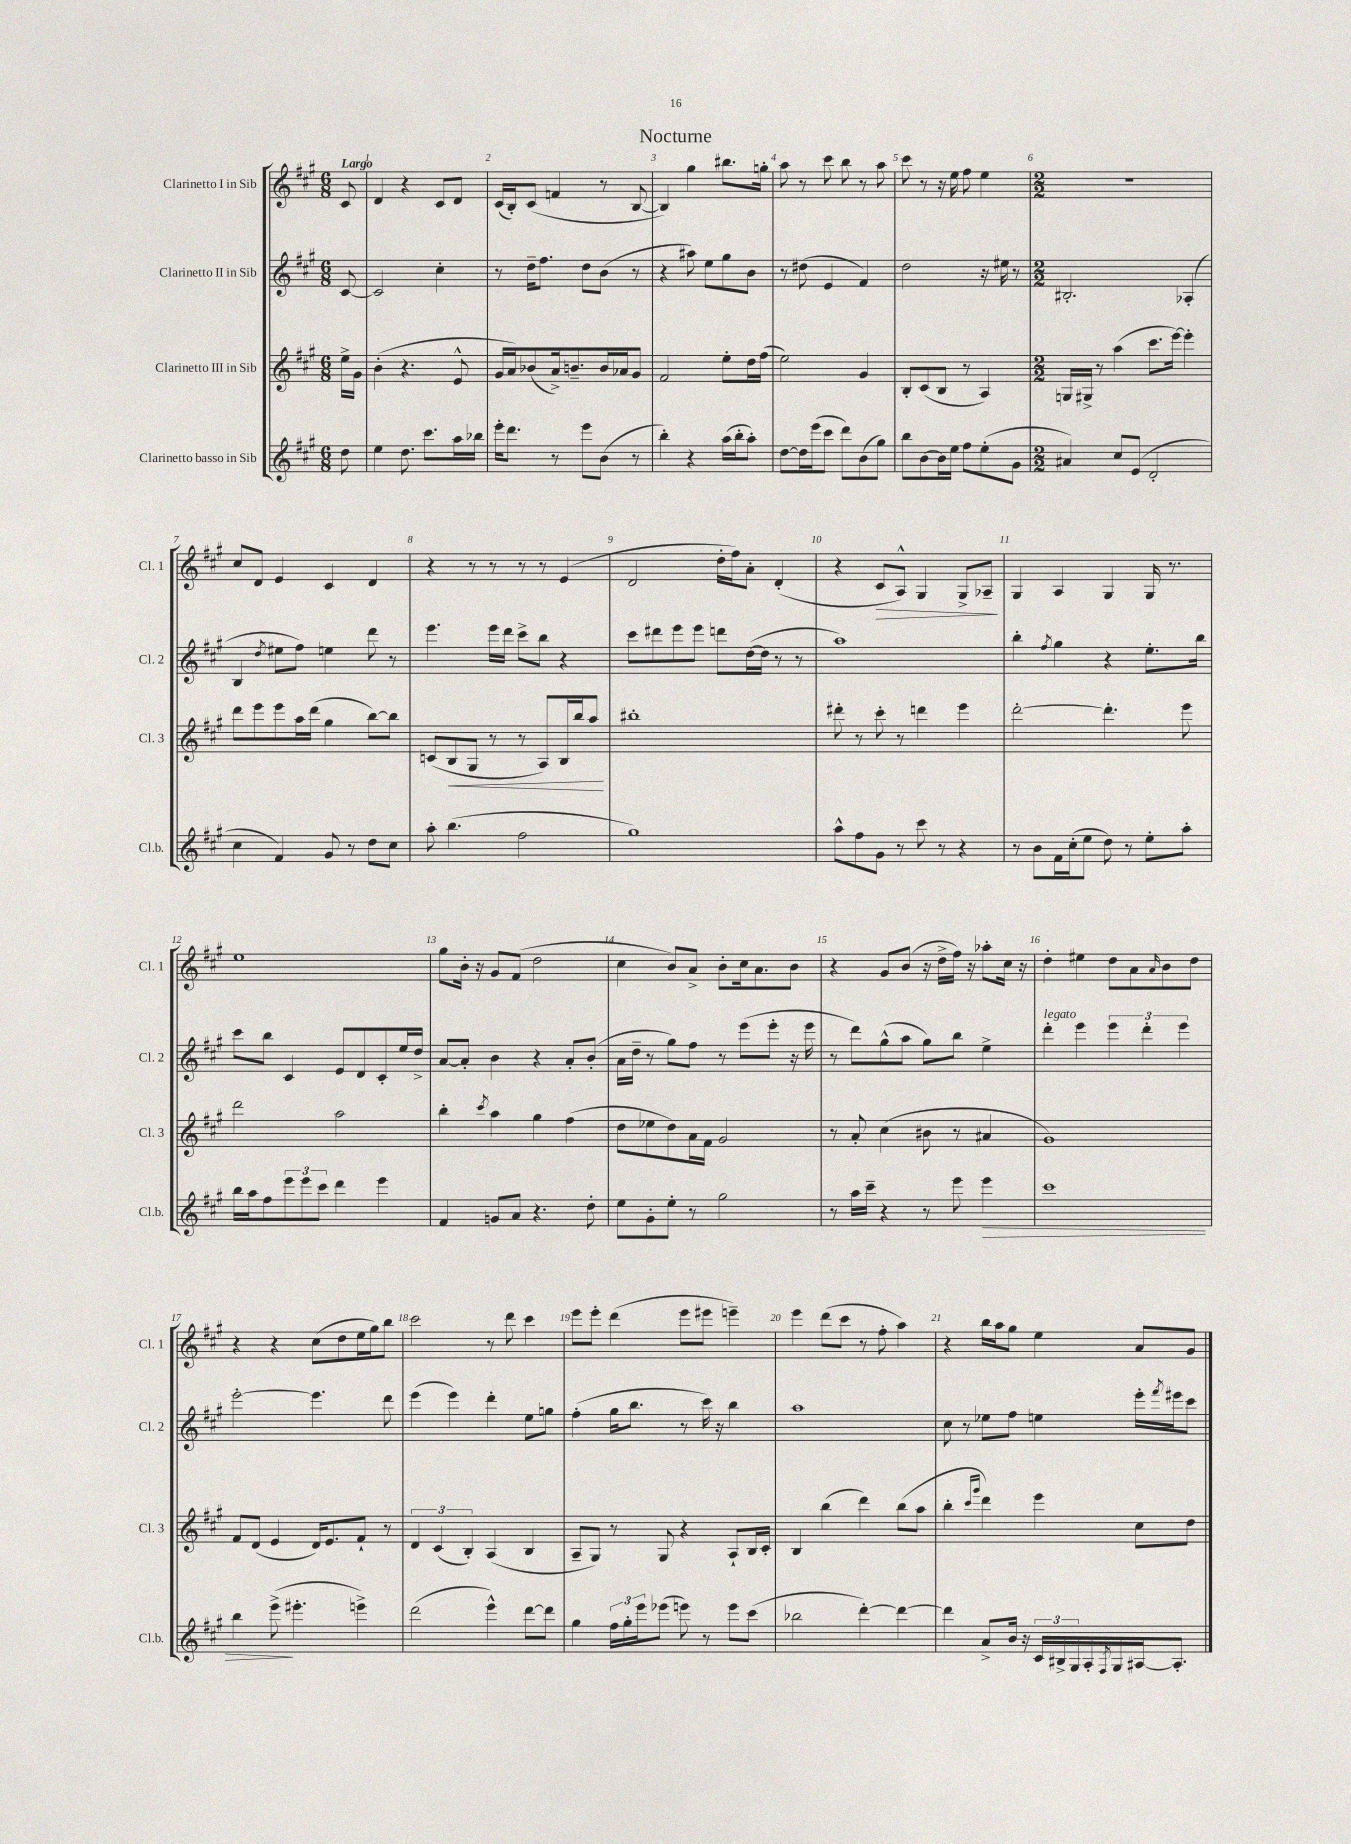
\header { title = "Nocturne" }
<<
\new StaffGroup <<
\new Staff = "s0" \with { instrumentName = "Clarinetto I in Sib" shortInstrumentName = "Cl. 1" } {
    \clef treble \key a \major \numericTimeSignature \time 6/8 \partial 8 \tempo "Largo"
    cis'8 |
    d'4 r4 cis'8 d'8 |
    cis'16( b16-.) cis'8( f'4 r8 b8~ |
    b4) gis''4 bis''8. g''16-. |
    a''8 r8 cis'''8 b''8 r8 a''8 |
    cis'''8 r8 r16 e''16 fis''8 e''4 |
    \numericTimeSignature \time 2/2 r1 |
    cis''8 d'8 e'4 cis'4 d'4 |
    r4 r8 r8 r8 r8 e'4( |
    d'2 d''16-. fis''16) a'8-. d'4-.( |
    r4 cis'8\> a8-^) gis4 gis8-> aes8--\! |
    gis4 a4 gis4 gis16 r8. |
    e''1 |
    gis''8 b'16-. r16 gis'8 fis'8( d''2 |
    cis''4 b'8) a'8-> b'8-. cis''16 a'8. b'8 |
    r4 gis'8 b'8( r16 d''16-> fis''16) r16 aes''8-. cis''16 r16 |
    d''4-. eis''4 d''8 a'8 \grace { a'16 } b'8 d''8 |
    r4 r4 cis''8( d''8 e''16 gis''16) b''8 |
    cis'''2 r8 d'''8 cis'''4 |
    e'''8 e'''8-. d'''4( e'''8 eis'''8 e'''4--) |
    e'''4 d'''8( cis'''8 r8 fis''8-. a''4) |
    r4 b''16 a''16 gis''8 e''4 a'8 gis'8 \bar "|." |
}
\new Staff = "s1" \with { instrumentName = "Clarinetto II in Sib" shortInstrumentName = "Cl. 2" } {
    \clef treble \key a \major \numericTimeSignature \time 6/8 \partial 8
    cis'8~ |
    cis'2 cis''4-. |
    r8 d''16-- fis''8. d''8 b'8( r8 |
    r4 ais''8) e''8 gis''8 b'8 |
    r8 dis''8( e'4 fis'4) |
    d''2 r16 eis''16 r8 |
    \numericTimeSignature \time 2/2 bis2.-. aes4-.( |
    b4 \acciaccatura { d''8 } eis''8 fis''8) e''4 d'''8 r8 |
    e'''4. e'''16 d'''16 cis'''8-> b''8 r4 |
    cis'''8 dis'''8 e'''8 e'''8 d'''8 d''16~( d''16 r8 r8 |
    a''1) |
    b''4-. \acciaccatura { fis''8 } gis''4 r4 e''8.-. b''16 |
    cis'''8 b''8 cis'4 e'8 d'8 cis'8-. e''16 d''16-> |
    a'8~ a'8-. b'4 r4 a'8-. b'8-.( |
    a'16 d''16-- r8 gis''8) fis''8 r8 e'''8( e'''8-. r16 e'''16 |
    r8 d'''8) gis''8-^( a''8 gis''8) b''8 e''4-> |
    d'''4-.^\markup { \italic "legato" } e'''4 \tuplet 3/2 { e'''4 d'''4-. e'''4 } |
    e'''2~-. e'''4. d'''8 |
    e'''4( e'''4) d'''4-. e''8 g''8 |
    fis''4-.( gis''16 b''8. r8 cis'''16) r16 b''4 |
    a''1 |
    cis''8 r8 ees''8 fis''8 e''4 e'''16-. \acciaccatura { fis'''8 } eis'''16 cis'''8 \bar "|." |
}
\new Staff = "s2" \with { instrumentName = "Clarinetto III in Sib" shortInstrumentName = "Cl. 3" } {
    \clef treble \key a \major \numericTimeSignature \time 6/8 \partial 8
    e''16-> gis'16 |
    b'4-.( r4. e'8-^ |
    gis'16 a'16) bes'8( a'16->) b'8.-- b'16 aes'16 gis'8 |
    fis'2 e''8-. d''16 fis''16( |
    e''2) gis'4 |
    b8-. cis'8( b8 r8 a4) |
    \numericTimeSignature \time 2/2 g16 gis16-> r8 a''4( cis'''8. e'''16~) e'''4-. |
    d'''8 e'''8 e'''8 a''16 d'''16( gis''4 b''8~) b''8 |
    c'8( b8\< gis8 r8 r8 a8) b16 b''16 a''8\! |
    bis''1-. |
    dis'''8-. r8 cis'''8-. r8 d'''4 e'''4 |
    d'''2~-. d'''4.-. e'''8 |
    d'''2 a''2 |
    b''4-. \acciaccatura { cis'''8 } a''4 gis''4 fis''4( |
    d''8 ees''8 d''8) a'16 fis'16 gis'2 |
    r8 a'8-. cis''4( bis'8 r8 ais'4 |
    gis'1) |
    fis'8 d'8( e'4 d'16) e'8. fis'8-! r8 |
    \tuplet 3/2 { d'4 cis'4( b4-.) } a4( b4 |
    a8-- gis8) r8 gis8 r4 a8-! b16 cis'16-. |
    b4 b''4( d'''4) b''8( a''8 |
    b''4-. \grace { cis'''16 gis'''16 } d'''4) e'''4 cis''8 d''8 \bar "|." |
}
\new Staff = "s3" \with { instrumentName = "Clarinetto basso in Sib" shortInstrumentName = "Cl.b." } {
    \clef treble \key a \major \numericTimeSignature \time 6/8 \partial 8
    d''8 |
    e''4 d''8. cis'''8. a''16 bes''16 |
    e'''16-. d'''8. r8 e'''8 b'8( r8 |
    b''4-.) r4 a''16( b''16-. a''8-.) |
    d''8~ d''16 e'''16( cis'''8 d'''8) b'8( gis''8) |
    b''8 b'8~ b'16 e''16 fis''8 e''8-.( gis'8 |
    \numericTimeSignature \time 2/2 ais'4) cis''8 e'8( d'2-. |
    cis''4 fis'4) gis'8 r8 d''8 cis''8 |
    a''8-. b''4.( fis''2 |
    gis''1) |
    a''8-^ fis''8 gis'8 r8 cis'''8 r8 r4 |
    r8 b'8 fis'16 cis''16-.( e''8 d''8) r8 e''8-. a''8-. |
    b''16 a''16 fis''8 \tuplet 3/2 { e'''8 e'''8 cis'''8 } d'''4 e'''4 |
    fis'4 g'8 a'8 r4. d''8-. |
    e''8 gis'8-. e''8-. r8 gis''2 |
    r8 a''16 cis'''16-- r4 r8 e'''8 e'''4\> |
    cis'''1 |
    b''4 e'''8->\!( eis'''4.-. e'''4->) |
    d'''2( e'''4-^) d'''8~ d'''8 |
    gis''4 \tuplet 3/2 { fis''16 gis''16-. e'''16 } ees'''8( e'''8) r8 e'''8 cis'''8( |
    bes''2 d'''4~-.) d'''4~ |
    d'''4 a'8-> b'16 r16 \tuplet 3/2 { cis'16 bis16-> gis16 } a16-. \acciaccatura { fis8 } gis16 ais16~ ais8.-. \bar "|." |
}
>>
>>
\layout { \context { \Score \override BarNumber.break-visibility = ##(#f #t #t) barNumberVisibility = #all-bar-numbers-visible } }
